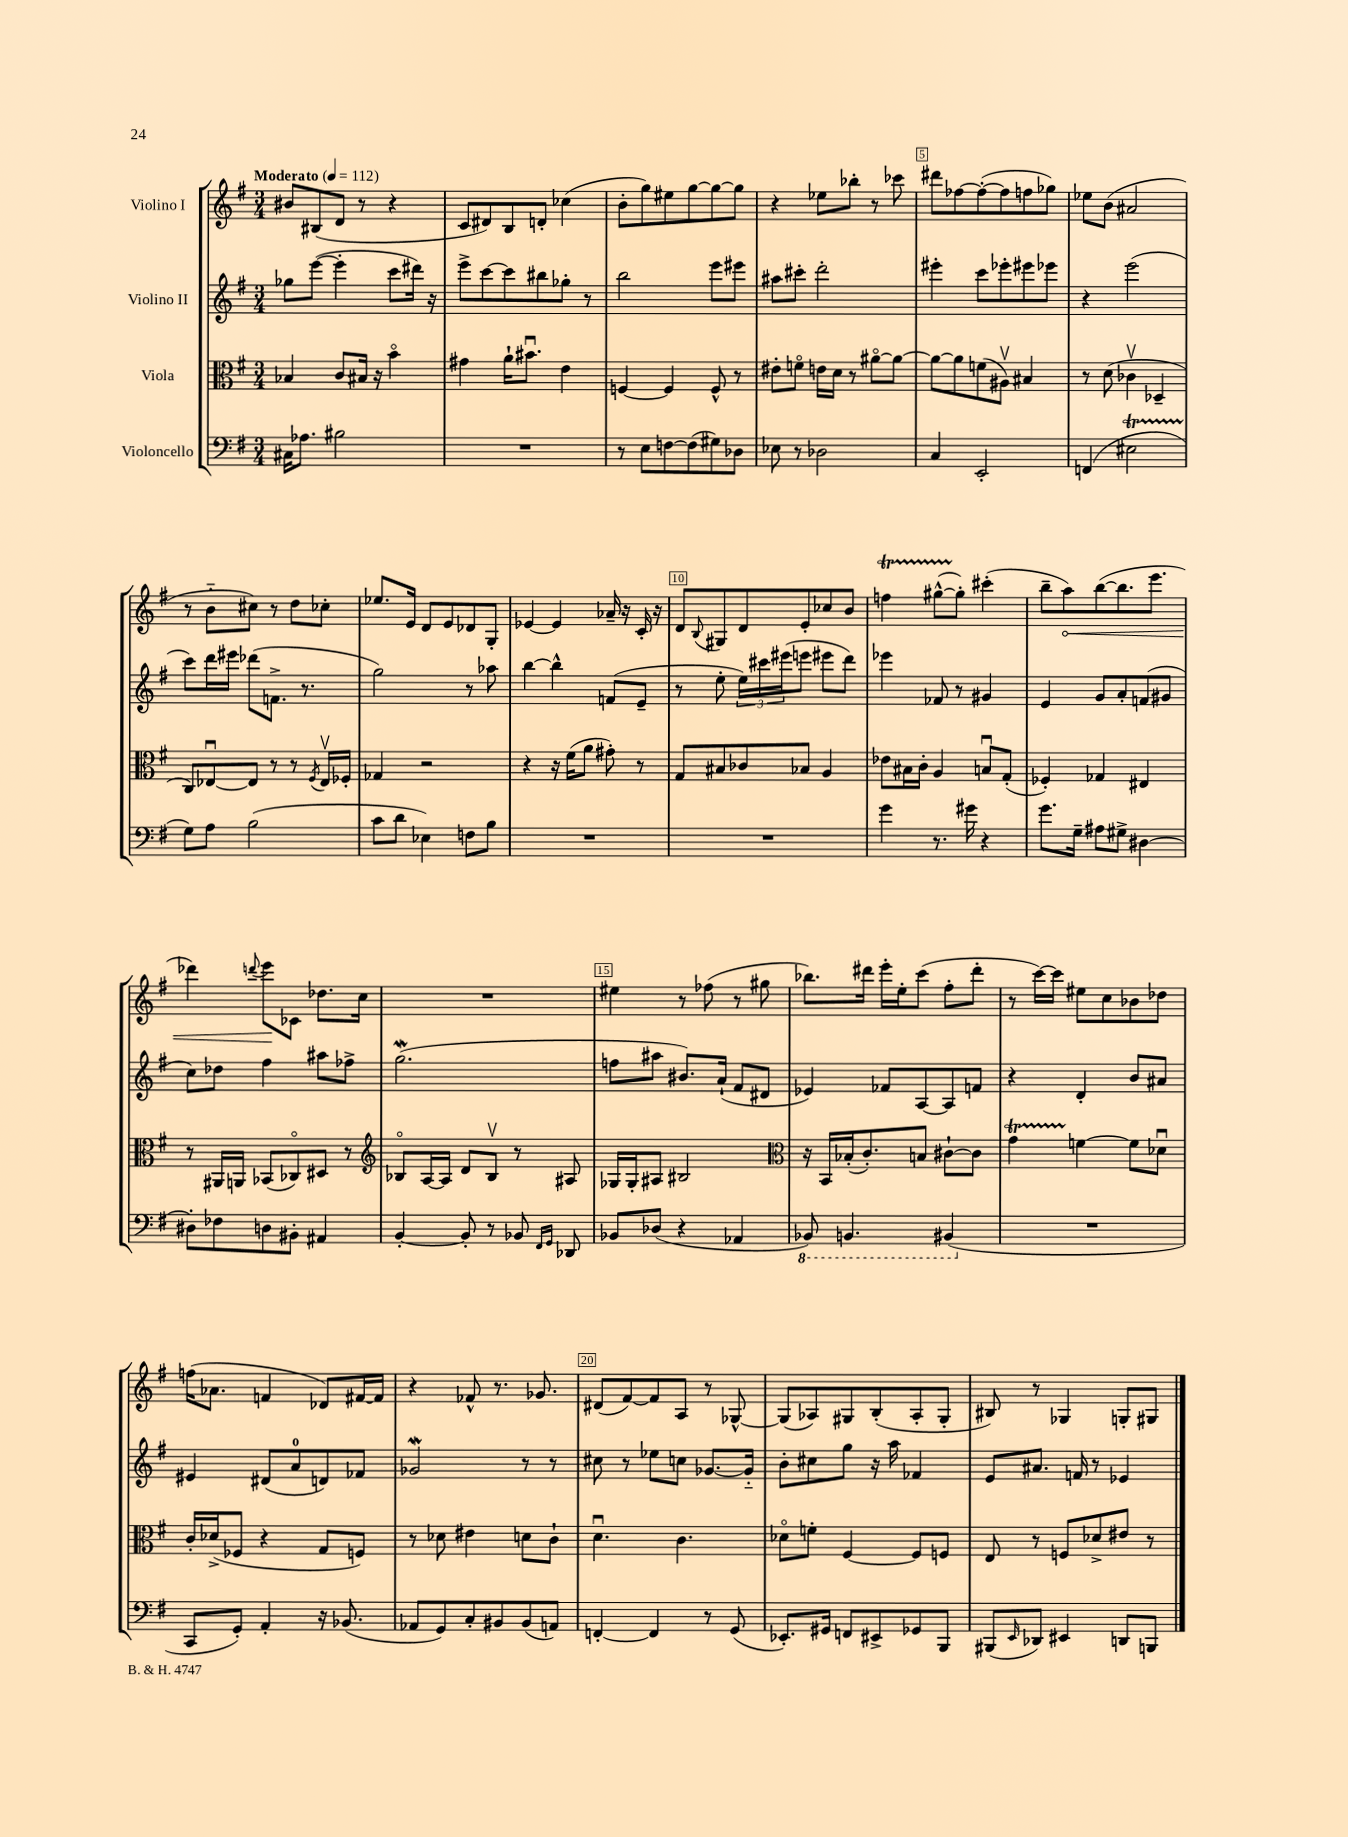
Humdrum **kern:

**kern	**kern	**kern	**kern
*staff4	*staff3	*staff2	*staff1
*clefF4	*clefC3	*clefG2	*clefG2
*k[f#]	*k[f#]	*k[f#]	*k[f#]
*M3/4	*M3/4	*M3/4	*M3/4
*MM112	*MM112	*MM112	*MM112
16C#	4B-	8gg-	8b#
8.A-	.	.	.
.	.	([8eee	(8B#
2B#	8c	4eee']	8d
.	16B#	.	8r
.	16r	.	.
.	4bo	8ccc	4r
.	.	16ddd#)	.
.	.	16r	.
=	=	=	=
2.r	4g#	8eee^	8c
.	.	[8ccc	8d#)
.	16a`	8ccc]	8B
.	8.b#u	.	.
.	.	8bb#	8d'
.	4e	8gg-'	(4cc-
.	.	8r	.
=	=	=	=
8r	[4F	2bb	8b'
8E	.	.	8gg)
[8F	4F]	.	8ee#
(8F]	.	.	[8gg
8G#)	8F^^	8eee	8gg_
8D-	8r	8eee#	8gg]
=	=	=	=
8E-	8e#'	8aa#	4r
8r	8fo	8ccc#'	.
2D-	16e	2ddd'	8ee-
.	16d	.	.
.	8r	.	8bb-'
.	[8a#o	.	8r
.	8a#_	.	8ccc-
=	=	=	=
4C	8a#_	4eee#'	8ddd#
.	8a#]	.	[8ff-
2EE'	(8f	8ccc	(8ff-'_
.	8A#v)	8eee-'	8ff-]
.	4B#	8eee#	8ff
.	.	8eee-	8gg-)
=	=	=	=
(4FF	8r	4r	8ee-
.	(8d	.	(8b
2E#	4c-v	(2eee	2a#
.	4D-~	.	.
=	=	=	=
8G)	8C)	8ccc)	8r
8A	[8E-u	16ddd	8b'~
.	.	16eee#	.
(2B	8E-]	(8ddd-	8cc#)
.	8r	8.f^	8r
.	8r	.	8dd
.	.	8.r	.
.	8qF#	.	.
.	16E-v	.	8cc-'
.	16F-'	.	.
=	=	=	=
8c	4G-	2gg)	8.ee-
8d	.	.	.
.	.	.	16e
4E-)	2r	.	8d
.	.	.	8e
8F	.	8r	8d-
8B	.	8aa-	8G'
=	=	=	=
2.r	4r	[4bb	[4e-
.	16r	4bb^^]	4e-]
.	(16f#	.	.
.	8a	.	.
.	8g#')	(8f	16a-~
.	.	.	16r
.	8r	8e~	16c'
.	.	.	16r
=	=	=	=
2.r	8G	8r	8d
.	.	.	8qqB
.	8B#	8ee'	8G#
.	8c-	24ee)	8d
.	.	24ccc#	.
.	.	(24eee#	.
.	8B-	8eee	8e'
.	4A	8eee#	8cc-
.	.	8ddd)	8b
=	=	=	=
4g	8e-	4eee-	4ff
.	16B#	.	.
.	16c'	.	.
8.r	4A	8f-	([8gg#^^
.	.	8r	8gg#'])
16g#	.	.	.
4r	8Bu	4g#	(4ccc#'
.	(8G'	.	.
=	=	=	=
8.g	4F-')	4e	8bb~
.	.	.	8aa)
16G~	.	.	.
8A#	4G-	8g	([8bb
8G#^	.	8a'	8.bb]
[4D#	4E#	(8f	.
.	.	.	8.eee
.	.	8g#	.
=	=	=	=
8D#']	8r	8cc)	4ddd-)
8F-	16AA#	8dd-	.
.	16AA	.	.
.	.	.	8qqddd
8D	(8BB-	4ff#	8eee
8BB#'	8C-o)	.	8c-
4AA#	8D#	8aa#	8.dd-
.	8r	8ff-^	.
.	.	.	16cc
=	=	=	=
*	*clefG2	*	*
[4BB'	8B-o	(2.gg	2.r
.	[16A	.	.
.	16A]	.	.
8BB']	8d	.	.
8r	8B-v	.	.
8BB-	8r	.	.
16qqFF#	.	.	.
16qqGG	.	.	.
8DD-	8A#	.	.
=	=	=	=
8BB-	16G-	8ff	4ee#
.	16G-'	.	.
(8D-	8A#	8aa#	.
4r	2B#	8.b#)	8r
.	.	.	(8ff-
.	.	(16a`	.
4AA-	.	8f#	8r
.	.	8d#	8gg#
=	=	=	=
*	*clefC3	*	*
8BBB-)	16r	4e-)	8.bb-)
.	16BB	.	.
4.BBB	(16B-'	.	.
.	8.c')	.	16ddd#
.	.	8f-	16eee'
.	.	.	16ee'
.	8B	[8A	(8ccc
(4BBB#	[8c#`	8A]	8ff#'
.	8c#]	8f	8ddd#'
=	=	=	=
2.r	4g	4r	8r
.	.	.	[16ccc)
.	.	.	16ccc]
.	[4f	4d'	8ee#
.	.	.	8cc
.	8f]	8b	8b-
.	8d-u	8a#	8dd-
=	=	=	=
8CC	16c'	4e#	(16ff
.	(16d-^	.	8.a-
8GG')	8F-	.	.
4AA'	4r	(8d#	4f
.	.	8a	.
16r	8G	8d)	8d-)
(8.BB-	.	.	.
.	8F)	8f-	[16f#
.	.	.	16f#]
=	=	=	=
8AA-	8r	2g-	4r
8GG)	8d-	.	.
8C'	4e#	.	8f-^^
8BB#	.	.	8.r
(8BB#	8d	8r	.
.	.	.	8.g-
8AA)	8c`	8r	.
=	=	=	=
[4FF'	4.du	8cc#	(8d#
.	.	8r	[8f#)
4FF]	.	8ee-	8f#]
.	4.c	8cc	8A
8r	.	[8.g-	8r
(8GG	.	.	[8G-^^
.	.	16g-'~]	.
=	=	=	=
8.EE-')	8d-o	8b'	(8G-]
.	8f'	8cc#	8A-)
16GG#	.	.	.
8FF	[4F#	8gg	8G#
8EE#^	.	16r	(8B'
.	.	16aa	.
8GG-	8F#]	4f-	8A-'
8BBB	8F	.	8G#'
=	=	=	=
(8BBB#	8E	8e	8B#)
16qqEE	.	.	.
8DD-)	8r	8.a#	8r
4EE#	8F	.	4G-
.	.	16f	.
.	8d-^	8r	.
8DD	8e#	4e-	8G'
8BBB	8r	.	8G#
==	==	==	==
*-	*-	*-	*-
